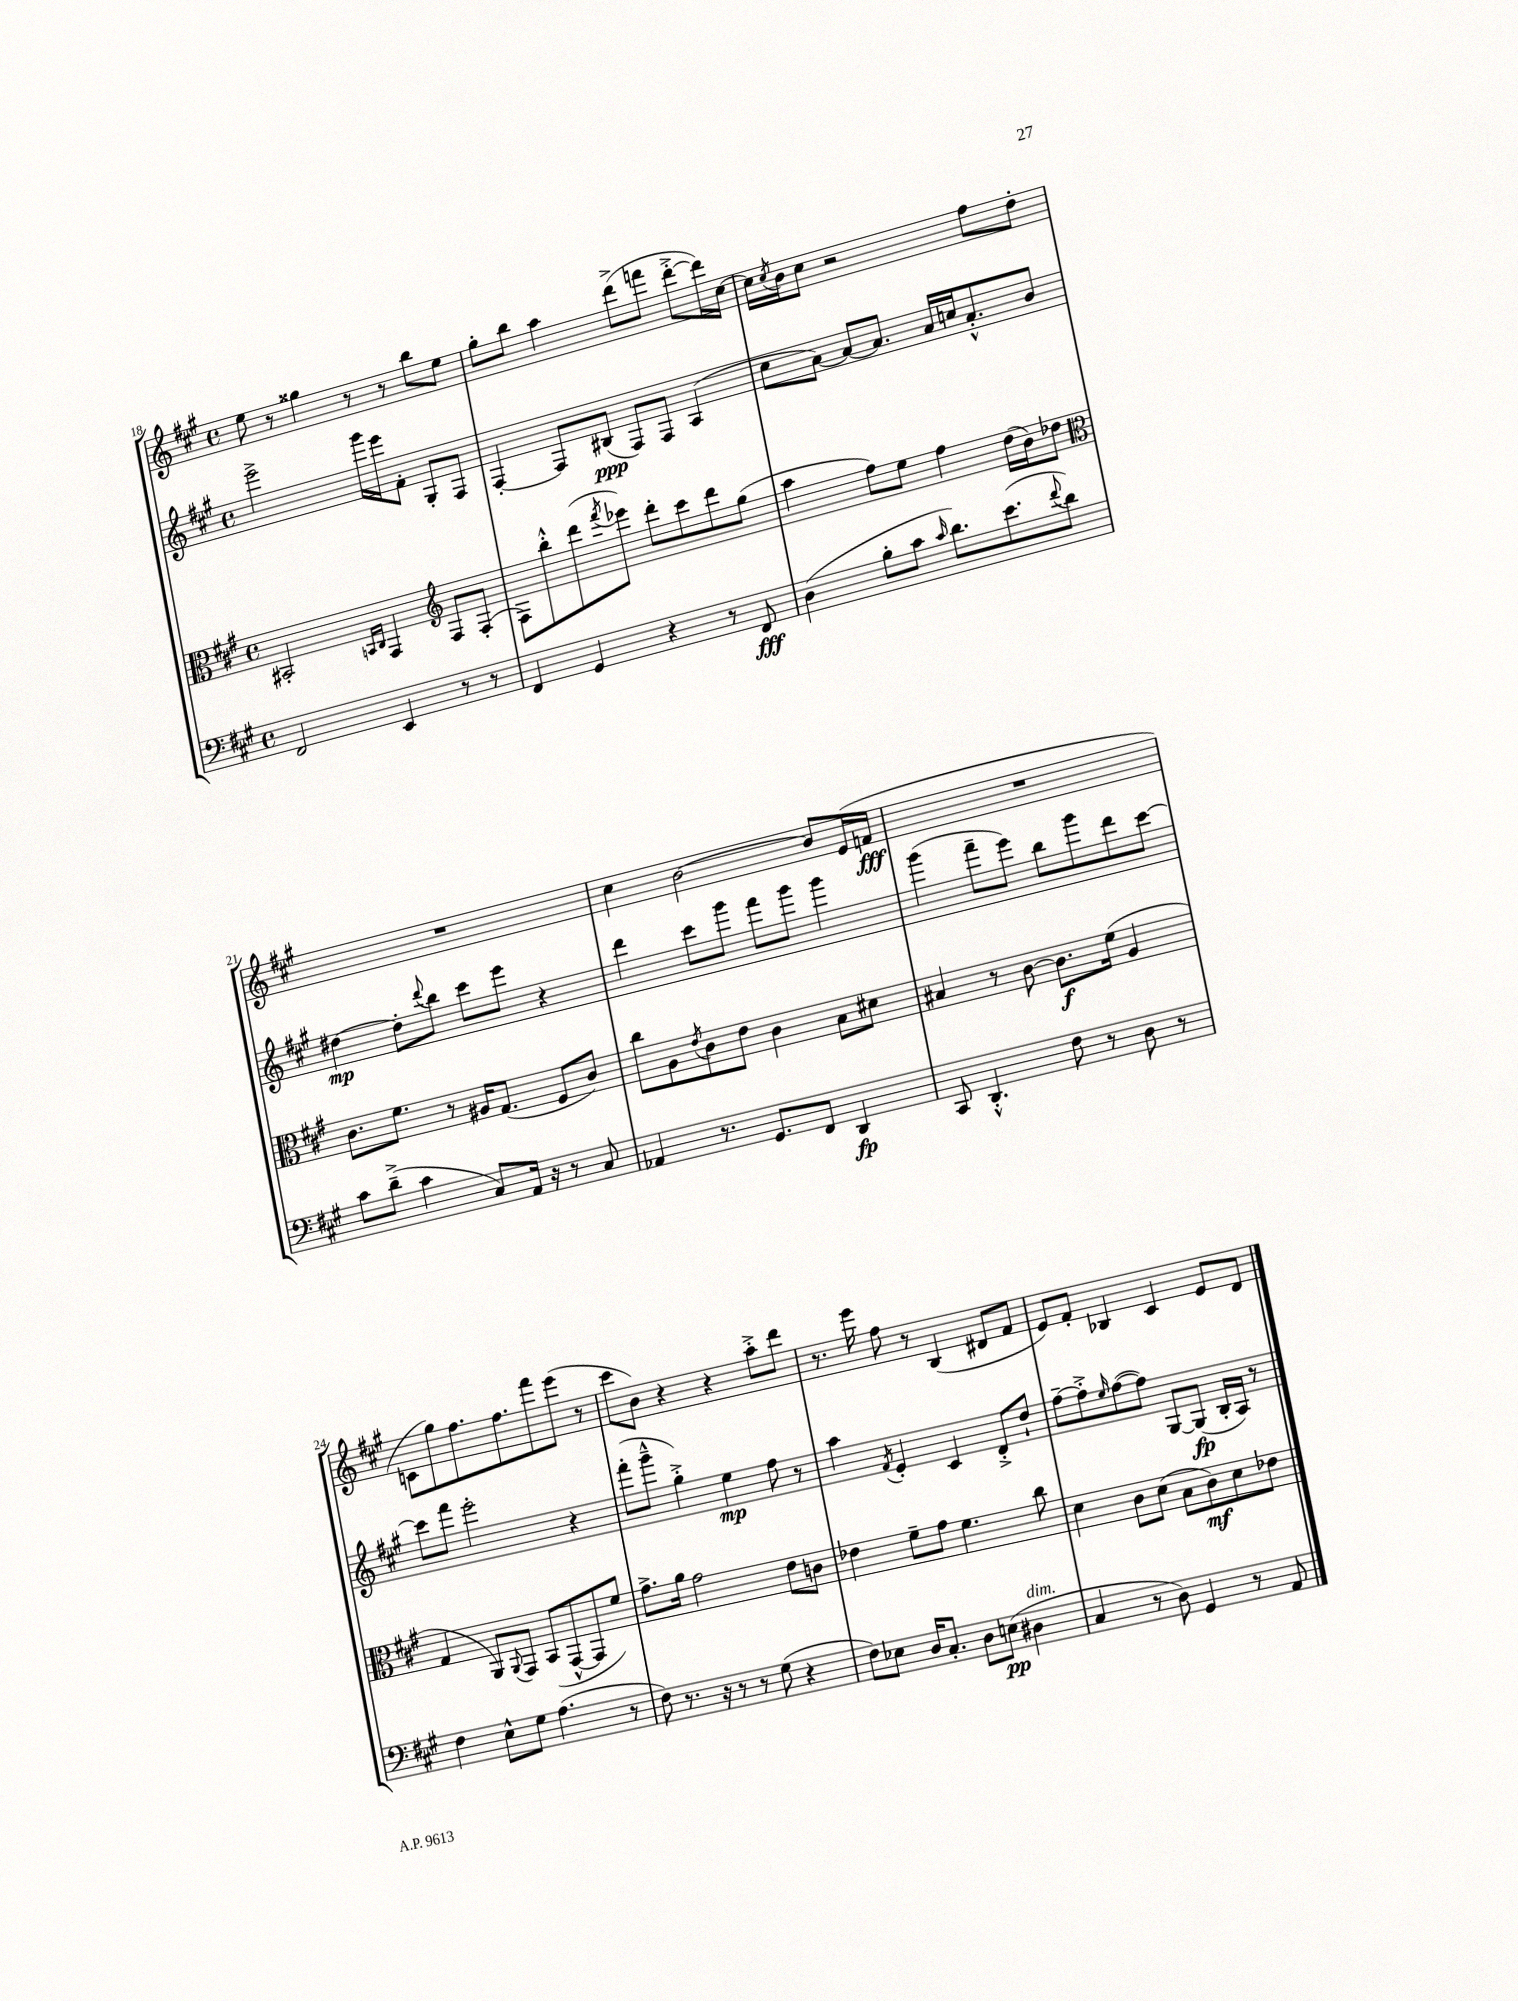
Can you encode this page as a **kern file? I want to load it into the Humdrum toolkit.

**kern	**kern	**kern	**kern
*staff4	*staff3	*staff2	*staff1
*clefF4	*clefC3	*clefG2	*clefG2
*k[f#c#g#]	*k[f#c#g#]	*k[f#c#g#]	*k[f#c#g#]
*M4/4	*M4/4	*M4/4	*M4/4
*met(c)	*met(c)	*met(c)	*met(c)
2FF#	2BB#'	2eee^	8ee
.	.	.	8r
.	.	.	4gg##
.	16qqBB	.	.
.	16qqC#	.	.
4EE	4GG#	16ggg#	8r
.	.	16eee	.
.	.	8f#'	8r
*	*clefG2	*	*
8r	8F#	8G#'	8bb
8r	(8F#'	8F#	8ee
=	=	=	=
4FF#	8F#)	[4F#'	8gg#'
.	8bb'^^	.	8bb
4GG#	(8ddd	8F#]	4aa
.	8qfff#	.	.
.	8eee-)	(8B#	.
4r	8ddd'	8F#)	(8ddd^
.	8ccc#	8F#	8fff
8r	8ddd	(4A	[8ddd'^
8FF#	(8gg#	.	16ddd])
.	.	.	[16cc#
=	=	=	=
(4D	4aa	8cc#	16cc#]
.	.	.	8qcc#
.	.	.	16b
.	.	[8a)	8cc#
8B'	8ff#)	8a_	2r
8c#	8ee	8.a]	.
16qqc#	.	.	.
8.d)	4ff#	.	.
.	.	16a	.
.	.	16cc	.
(8.e	.	8.a'^^	.
.	(16dd	.	8ff#
.	16b)	.	.
8qqf#	.	.	.
8d)	8dd-	8b	8dd'
=	=	=	=
*	*clefC3	*	*
8c#	8.c#	[4dd#	1r
(8d~^	.	.	.
.	8.f#	.	.
4c#	.	8dd#']	.
.	.	8qqddd	.
.	8r	8bb	.
8C#)	16A#	8ccc#	.
.	(8.G#	.	.
16AA	.	8eee	.
16r	.	.	.
8r	8F#	4r	.
8C#	8c#)	.	.
=	=	=	=
4AA-	8cc#	4ddd	4cc#
.	8A	.	.
.	8qe	.	.
8.r	8c#	8ccc#	[2b
.	8e	8ggg#	.
8.GG#	.	.	.
.	4c#	8fff#	.
8FF#	.	8ggg#	.
4DD	8B	4ggg#	8b]
.	8d#	.	(16e
.	.	.	16f
=	=	=	=
8CC#	4B#	(4ggg#	1r
4.DD'^^	.	.	.
.	8r	8fff#~	.
.	[8c#	8eee)	.
8F#	8.c#]	8bb	.
8r	.	8ggg#	.
.	(16f#	.	.
8D	4A	8ddd	.
8r	.	[8ccc#	.
=	=	=	=
4F#	4G#	8ccc#]	8c
.	.	8fff#	8gg#)
8E^^	8AA)	2eee'	8.ff#
.	8qqAA	.	.
8G#	8GG#	.	.
.	.	.	8.ff#
(4.A	(8BB	.	.
.	[8GG#^^	.	8fff#
.	8GG#]	4r	(8eee
8r	8f#)	.	8r
=	=	=	=
8F#)	8.g#^	(8fff#'	8ccc#
8.r	.	8ggg#~^^	8b)
.	16a	.	.
.	2g#	4gg#'^)	4r
16r	.	.	.
8r	.	.	.
8r	.	4ee	4r
(8G#	.	.	.
4r	8e	8ff#	8aa'^
.	8c	8r	8ddd
=	=	=	=
8F#)	4e-	4aa	8.r
8E-	.	.	.
.	.	.	16eee
.	.	8qf#	.
16D	8f#~	4e'	8ff#
8.C#'	.	.	.
.	8g#	.	8r
8D	4.f#	4c#	(4B
(8E	.	.	.
4D#	.	8d'^	8d#
.	8cc#	8dd`	8f#
=	=	=	=
4C#	4d	[8ff#~	8e)
.	.	8ff#'^]	8f#'
.	.	16qqee	.
8r	8c#	([8ff#	4B-
8D)	(8d	8ff#])	.
4GG#	8B	[8G#	4c#
.	8c#)	(8G#]	.
8r	8d	16B'	8e
.	.	16A)	.
8AA	8e-	8r	8d
==	==	==	==
*-	*-	*-	*-
